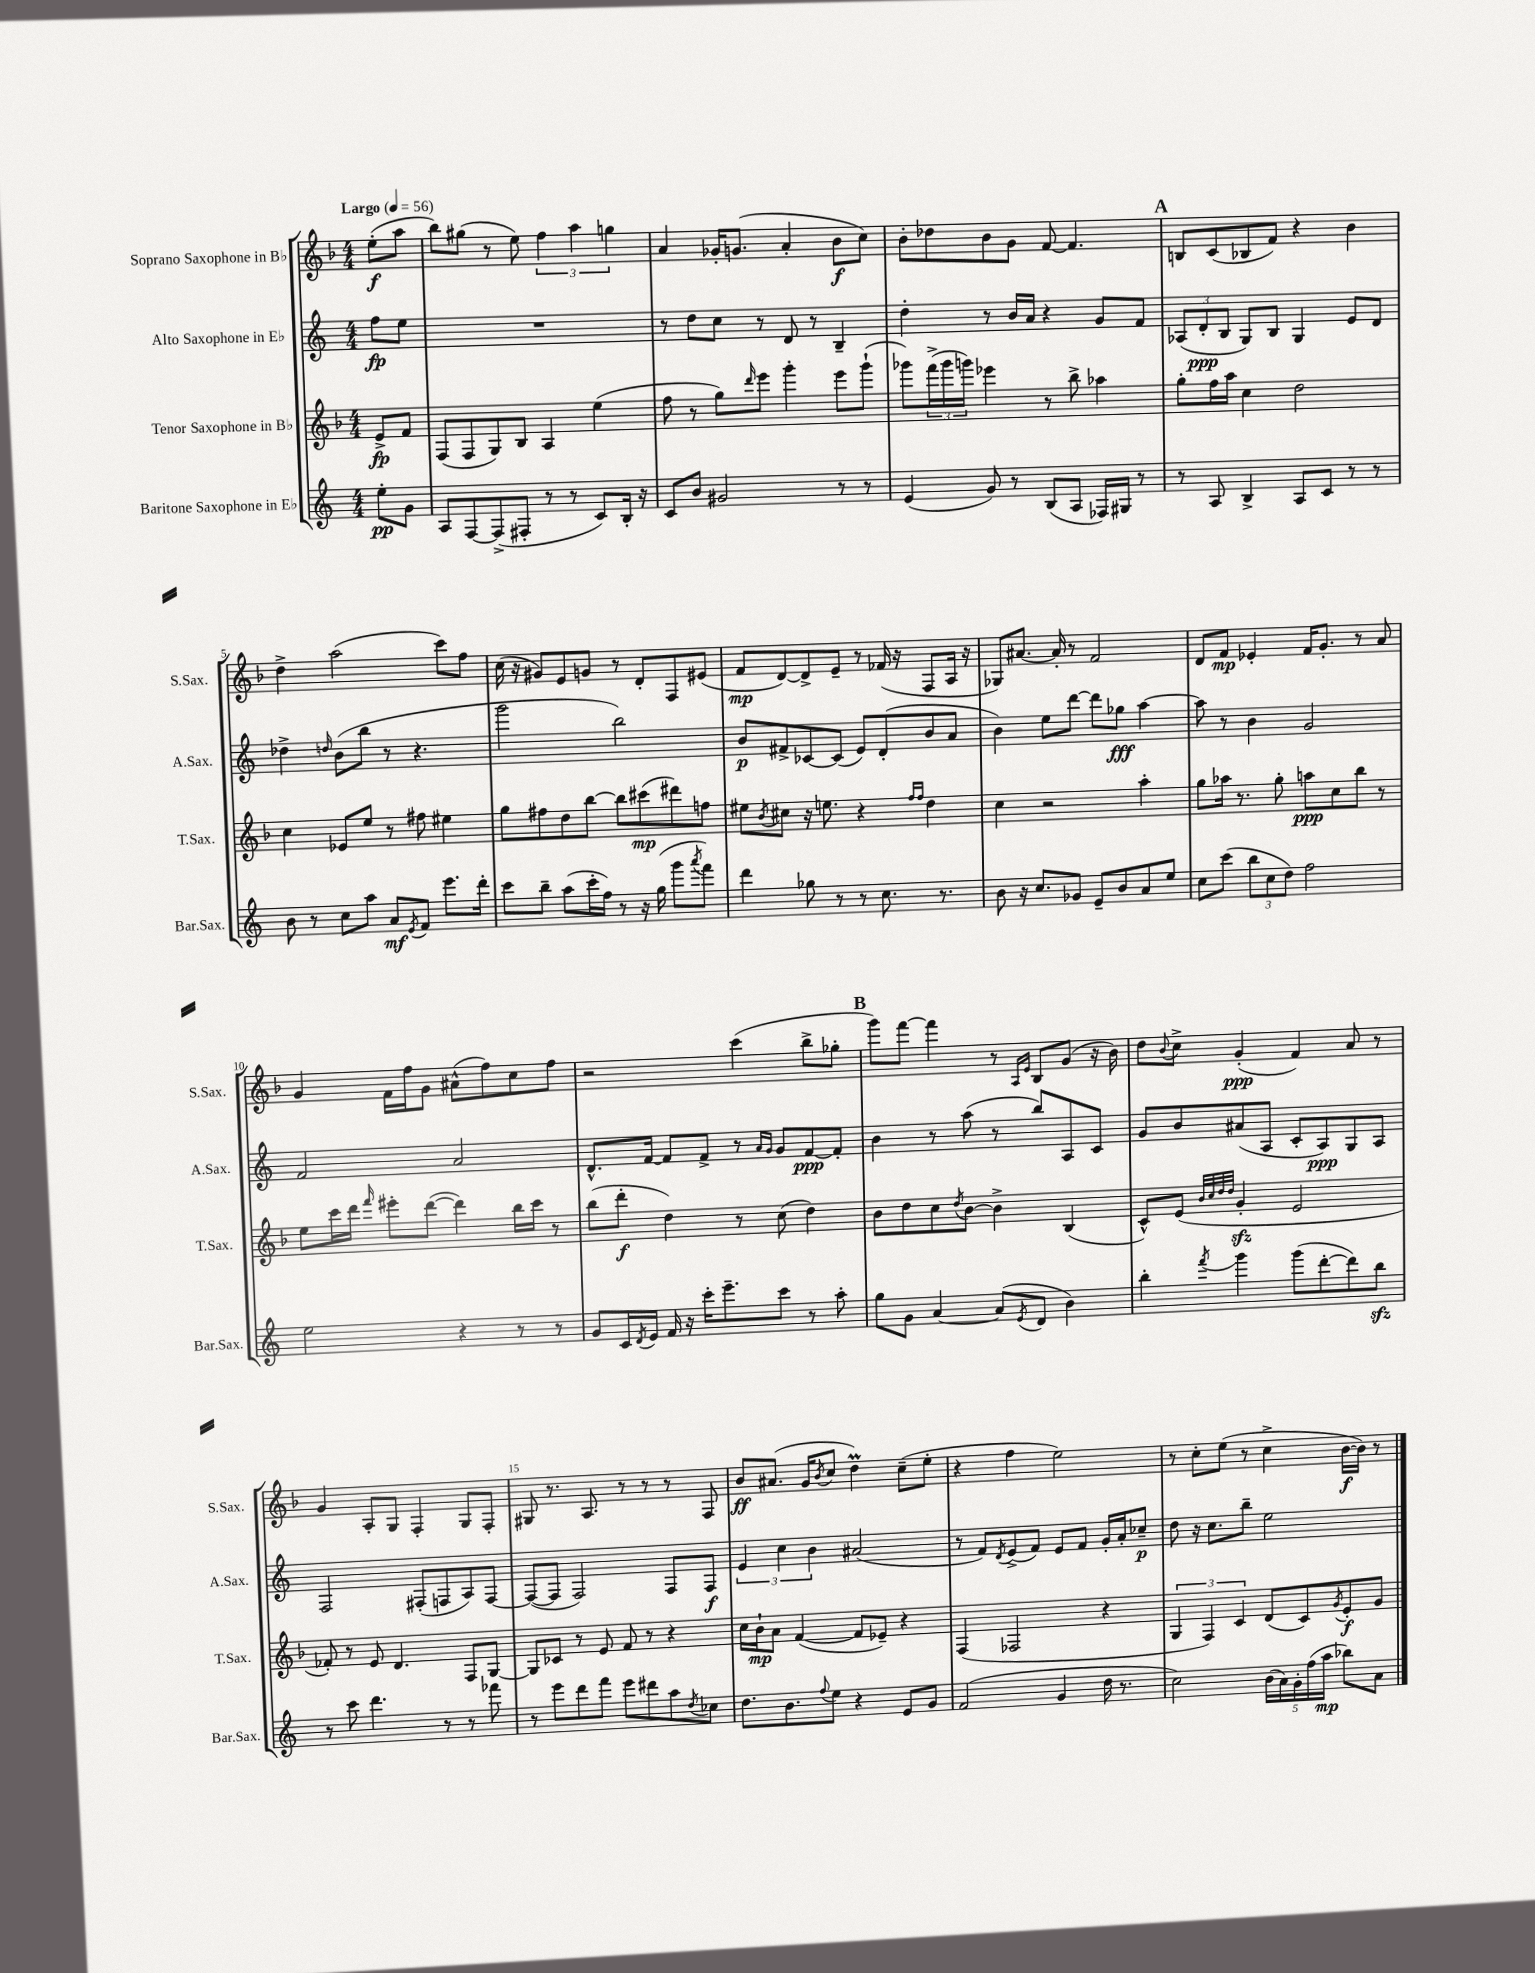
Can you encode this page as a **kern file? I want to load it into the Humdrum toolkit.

**kern	**dynam	**kern	**dynam	**kern	**dynam	**kern	**dynam
*part4	*part4	*part3	*part3	*part2	*part2	*part1	*part1
*staff4	*staff4	*staff3	*staff3	*staff2	*staff2	*staff1	*staff1
*I"Baritone Saxophone in E♭	*	*I"Tenor Saxophone in B♭	*	*I"Alto Saxophone in E♭	*	*I"Soprano Saxophone in B♭	*
*I'Bar.Sax.	*	*I'T.Sax.	*	*I'A.Sax.	*	*I'S.Sax.	*
*clefG2	*	*clefG2	*	*clefG2	*	*clefG2	*
*k[]	*	*k[b-]	*	*k[]	*	*k[b-]	*
*M4/4	*	*M4/4	*	*M4/4	*	*M4/4	*
*MM56	*	*MM56	*	*MM56	*	*MM56	*
=	=	=	=	=	=	=	=
!	!	!	!	!	!	!LO:TX:a:B:t=Largo	!
8ee'\L	pp	8e^/L	fp	8ff\L	fp	(8ee'\L	f
8g\J	.	8f/J	.	8ee\J	.	8aa\J	.
=1	=1	=1	=1	=1	=1	=1	=1
8A/L	.	(8F/L	.	1r	.	8bb-\L)	.
[8F/	.	8F/	.	.	.	(8gg#X\J	.
(8F^/]	.	8G/)	.	.	.	8r	.
8F#X'/J	.	8B-/J	.	.	.	8ee\)	.
8r	.	4A/	.	.	.	6ff\	.
8r	.	.	.	.	.	.	.
.	.	.	.	.	.	6aa\	.
8c/L)	.	(4ee\	.	.	.	.	.
.	.	.	.	.	.	6ggn\	.
16B'/Jk	.	.	.	.	.	.	.
16r	.	.	.	.	.	.	.
=2	=2	=2	=2	=2	=2	=2	=2
8c/L	.	8ff\	.	8r	.	4a/	.
8b/J	.	8r	.	8dd\L	.	.	.
2g#X/	.	8gg\L)	.	8cc\J	.	16g-X'/KL	.
.	.	.	.	.	.	(8.gn/J	.
.	.	16qqddd/	.	.	.	.	.
.	.	8eee\J	.	8r	.	.	.
.	.	4ggg'\	.	8d/	.	4a'/	.
.	.	.	.	8r	.	.	.
8r	.	8eee\L	.	4B~/	.	8b-\L	f
8r	.	(8ggg`\J	.	.	.	8cc\J)	.
=3	=3	=3	=3	=3	=3	=3	=3
(4e/	.	8ggg-X\L)	.	4dd'\	.	8b-'\L	.
.	.	(24fff^\L	.	.	.	8dd-X\	.
.	.	24ggg-\	.	.	.	.	.
.	.	24gggn\JJ)	.	.	.	.	.
8g/)	.	4eee-X\	.	8r	.	8b-\	.
8r	.	.	.	16b/LL	.	8g\J	.
.	.	.	.	16a/JJ	.	.	.
(8B/L	.	8r	.	4r	.	[8f/	.
8A/J	.	8bb-^\	.	.	.	4.f/]	.
16F-X/LL)	.	4aa-X\	.	8g/L	.	.	.
16G#X/JJ	.	.	.	.	.	.	.
8r	.	.	.	8f/J	.	.	.
!!LO:REH:place=s1:t=A
=4	=4	=4	=4	=4	=4	=4	=4
8r	.	8gg'\L	.	(12A-X/L	.	8Bn/L	.
.	.	.	.	12d'/	ppp	.	.
8A/	.	16ff\L	.	.	.	(8c/	.
.	.	.	.	12B/J	.	.	.
.	.	16aa\JJ	.	.	.	.	.
4B^/	.	4cc\	.	8G/L)	.	8B-X/	.
.	.	.	.	8B/J	.	8f/J)	.
8A/L	.	2dd\	.	4G/	.	4r	.
8c/J	.	.	.	.	.	.	.
8r	.	.	.	8e/L	.	4b-\	.
8r	.	.	.	8d/J	.	.	.
!!LO:LB:g=z
=5	=5	=5	=5	=5	=5	=5	=5
8b\	.	4cc\	.	4dd-X^\	.	4dd^\	.
8r	.	.	.	.	.	.	.
.	.	.	.	16qqddn/	.	.	.
8cc\L	.	8e-X/L	.	(8b\L	.	(2aa\	.
8aa\J	.	8ee/J	.	8bb\J	.	.	.
8a/L	mf	8r	.	8r	.	.	.
8qe/	.	.	.	.	.	.	.
8f/J	.	8ff#X\	.	4.r	.	.	.
8.eee\L	.	4ee#X\	.	.	.	8ccc\L)	.
.	.	.	.	.	.	8ff\J	.
16ddd'\Jk	.	.	.	.	.	.	.
=6	=6	=6	=6	=6	=6	=6	=6
8ccc\L	.	8gg\L	.	2ggg\	.	(16cc\	.
.	.	.	.	.	.	16r	.
8bb~\J	.	8ff#X\	.	.	.	8g#X/L)	.
(8aa\L	.	8dd\	.	.	.	8e/	.
16ccc'\L	.	[8bb-\J	.	.	.	8gn/J	.
16ff\JJ)	.	.	.	.	.	.	.
8r	.	8bb-\L]	.	2bb\)	.	8r	.
16r	.	(8ccc#X\	mp	.	.	8d'/L	.
(16gg\	.	.	.	.	.	.	.
8ggg\L	.	8ddd#X\)	.	.	.	8F/	.
8qaaa/	.	.	.	.	.	.	.
8fff\J)	.	8ffn\J	.	.	.	(8e#X/J	.
=7	=7	=7	=7	=7	=7	=7	=7
4ddd\	.	8ee#X\L	.	8b/L	p	8f/L	mp
.	.	8qb-/	.	.	.	.	.
.	.	8cc#X\J	.	8f#X^/	.	[8d/)	.
8gg-X\	.	16r	.	[8c-X/	.	8d^/]	.
.	.	8.een\	.	.	.	.	.
8r	.	.	.	(8c-/J]	.	8e~/J	.
8r	.	4r	.	8e/L)	.	8r	.
8.cc\	.	.	.	(8d'/	.	(16f-X/	.
.	.	.	.	.	.	16r	.
.	.	16qqff/LL	.	.	.	.	.
.	.	16qqff/JJ	.	.	.	.	.
.	.	4dd\	.	8b/	.	8F/L	.
8.r	.	.	.	.	.	.	.
.	.	.	.	8a/J	.	16A/Jk	.
.	.	.	.	.	.	16r	.
=8	=8	=8	=8	=8	=8	=8	=8
8b\	.	4cc\	.	4b\)	.	8G-X/L)	.
16r	.	.	.	.	.	[8.a#X/J	.
8.cc/L	.	.	.	.	.	.	.
.	.	2r	.	8ee\L	.	.	.
.	.	.	.	.	.	16a#'/]	.
8g-X/J	.	.	.	[8ddd\J	.	8r	.
8e~/L	.	.	.	8ddd\L]	.	2f/	.
8b/	.	.	.	8gg-X\J	fff	.	.
8a/	.	4aa'\	.	[4aa\	.	.	.
8ee/J	.	.	.	.	.	.	.
=9	=9	=9	=9	=9	=9	=9	=9
8cc\L	.	8gg\L	.	8aa\]	.	8d/L	.
(8ccc\J	.	16aa-X\Jk	.	8r	.	8f/J	mp
.	.	8.r	.	.	.	.	.
12bb\L	.	.	.	4b\	.	4e-X'/	.
12cc\	.	.	.	.	.	.	.
.	.	8gg'\	.	.	.	.	.
12dd\J)	.	.	.	.	.	.	.
2ff\	.	8aan\L	ppp	2g/	.	16f/KL	.
.	.	.	.	.	.	8.g'/J	.
.	.	8cc\	.	.	.	.	.
.	.	8bb-\J	.	.	.	8r	.
.	.	8r	.	.	.	8a/	.
!!LO:LB:g=z
=10	=10	=10	=10	=10	=10	=10	=10
2ee\	.	8ee\L	.	2f/	.	4g/	.
.	.	16ccc\L	.	.	.	.	.
.	.	16ddd\JJ	.	.	.	.	.
.	.	16qqfff/	.	.	.	.	.
.	.	8eee#X'\L	.	.	.	16f\LL	.
.	.	.	.	.	.	16ff\J	.
.	.	([8ddd\J	.	.	.	8g\J	.
4r	.	4ddd\])	.	2a/	.	(8a#X^^\L	.
.	.	.	.	.	.	8ff\)	.
8r	.	16bb-\LL	.	.	.	8cc\	.
.	.	16ccc\JJ	.	.	.	.	.
8r	.	8r	.	.	.	8ff\J	.
=11	=11	=11	=11	=11	=11	=11	=11
8g/L	.	(8bb-\L	.	8.d^^/L	.	2r	.
16c/L	.	8ddd'\J	f	.	.	.	.
8qd/	.	.	.	.	.	.	.
16e/JJ	.	.	.	[16f/Jk	.	.	.
16f/	.	4dd\)	.	8f/L]	.	.	.
16r	.	.	.	.	.	.	.
16ccc'\KL	.	.	.	8f^/J	.	.	.
8.eee~\	.	.	.	.	.	.	.
.	.	8r	.	8r	.	(4ccc\	.
.	.	.	.	16qqa/LL	.	.	.
.	.	.	.	16qqg/JJ	.	.	.
8ccc\J	.	(8cc\	.	8g/L	.	.	.
8r	.	4dd\)	.	[8f/	ppp	8bb-^\L	.
8aa'\	.	.	.	8f'/J]	.	8gg-X'\J	.
!!LO:REH:place=s1:t=B
=12	=12	=12	=12	=12	=12	=12	=12
8gg\L	.	8b-\L	.	4b\	.	8ggg\L)	.
8g\J	.	8dd\	.	.	.	[8fff\J	.
[4a/	.	8cc\	.	8r	.	4fff\]	.
.	.	8qdd/	.	.	.	.	.
.	.	[8b-\J	.	(8aa\	.	.	.
(8a/L]	.	4b-^\]	.	8r	.	8r	.
.	.	.	.	.	.	16qqA/LL	.
8qe/	.	.	.	.	.	16qqe/JJ	.
8d/J	.	.	.	8bb/L)	.	8B-/L	.
4b\)	.	(4B-/	.	8A/	.	(8g/J	.
.	.	.	.	8c/J	.	16r	.
.	.	.	.	.	.	16b-\)	.
=13	=13	=13	=13	=13	=13	=13	=13
4bb'\	.	8c^^/L)	.	8g/L	.	8dd\L	.
.	.	.	.	.	.	8qqb-/	.
.	.	(8e/J	.	8b/	.	8cc^\J	.
.	.	32qqb-/LLL	.	.	.	.	.
.	.	32qqcc/	.	.	.	.	.
.	.	32qqdd/	.	.	.	.	.
8qfff/	.	32qqdd/JJJ	.	.	.	.	.
4ggg\	.	4gzz'/	.	(8a#X/	.	(4g'/	ppp
.	.	.	.	8A/J	.	.	.
(8ggg\L	.	2e/	.	8c'/L	.	4f/)	.
[8ddd'\	.	.	.	8A/)	ppp	.	.
8ddd\])	.	.	.	8G/	.	8a/	.
8bbzz\J	.	.	.	8A/J	.	8r	.
!!LO:LB:g=z
=14	=14	=14	=14	=14	=14	=14	=14
8r	.	8f-X'/)	.	2F/	.	4g/	.
8ccc\	.	8r	.	.	.	.	.
4.ddd\	.	8e/	.	.	.	8A'/L	.
.	.	4.d/	.	.	.	8G/J	.
.	.	.	.	(8F#X'/L	.	4F'/	.
8r	.	.	.	8Fn/	.	.	.
8r	.	8F/L	.	8A/)	.	8G/L	.
8fff-X\	.	[8G/J	.	[8F/J	.	8F'/J	.
=15	=15	=15	=15	=15	=15	=15	=15
8r	.	8G/L]	.	(8F/L_	.	8G#X/	.
8eee\L	.	8c-X/J	.	8F/J]	.	8.r	.
8ddd\	.	8r	.	2F/)	.	.	.
.	.	.	.	.	.	8.A/	.
8fff\J	.	8e/	.	.	.	.	.
8eee\L	.	8f/	.	.	.	8r	.
8ddd#X\	.	8r	.	.	.	8r	.
8aa\	.	4r	.	8F/L	.	8r	.
8qdd/	.	.	.	.	.	.	.
8cc-X\J	.	.	.	8F/J	f	8F/	.
=16	=16	=16	=16	=16	=16	=16	=16
8.dd\L	.	16cc\LL	.	6e/	.	8b-/L	ff
.	.	16b-`\J	mp	.	.	.	.
.	.	8a\J	.	.	.	(8.a#X/J	.
.	.	.	.	6cc\	.	.	.
8.b\	.	.	.	.	.	.	.
.	.	([4f/	.	.	.	.	.
.	.	.	.	.	.	16g/KL	.
.	.	.	.	6b\	.	.	.
8qqff/	.	.	.	.	.	8qb-/	.
8ee\J	.	.	.	.	.	8cc/J	.
4r	.	8f/L]	.	(2a#X/	.	4ddM\)	.
.	.	8e-X~/J)	.	.	.	.	.
8e/L	.	4r	.	.	.	(8cc~\L	.
8g/J	.	.	.	.	.	8ee'\J	.
=17	=17	=17	=17	=17	=17	=17	=17
(2f/	.	(4F/	.	8r	.	4r	.
.	.	.	.	8f/L)	.	.	.
.	.	.	.	8qd/	.	.	.
.	.	2F-X/	.	(8e^/	.	4ff\	.
.	.	.	.	8f/J)	.	.	.
4g/	.	.	.	8e/L	.	2ee\)	.
.	.	.	.	8f/J	.	.	.
16dd\	.	4r	.	16g'/LL	.	.	.
8.r	.	.	.	16a'/J	.	.	.
.	.	.	.	8cc-X~/J	p	.	.
=18	=18	=18	=18	=18	=18	=18	=18
2cc\)	.	6G/	.	8dd\	.	8r	.
.	.	.	.	16r	.	8cc'\L	.
.	.	6F/)	.	.	.	.	.
.	.	.	.	8.cc\L	.	.	.
.	.	.	.	.	.	(8ee\J	.
.	.	6c/	.	.	.	.	.
.	.	.	.	8bb~\J	.	8r	.
(20b\LL	.	(8d/L	.	2ee\	.	4cc^\	.
20a\)	.	.	.	.	.	.	.
20g'\	.	.	.	.	.	.	.
.	.	8c/)	.	.	.	.	.
(20ff\	.	.	.	.	.	.	.
20aa\JJ	mp	.	.	.	.	.	.
.	.	8qg/	.	.	.	.	.
8bb-X\L)	.	8e'/	f	.	.	[16b-\LL	f
.	.	.	.	.	.	16b-\JJ])	.
8a\J	.	8g/J	.	.	.	8r	.
==	==	==	==	==	==	==	==
*-	*-	*-	*-	*-	*-	*-	*-
